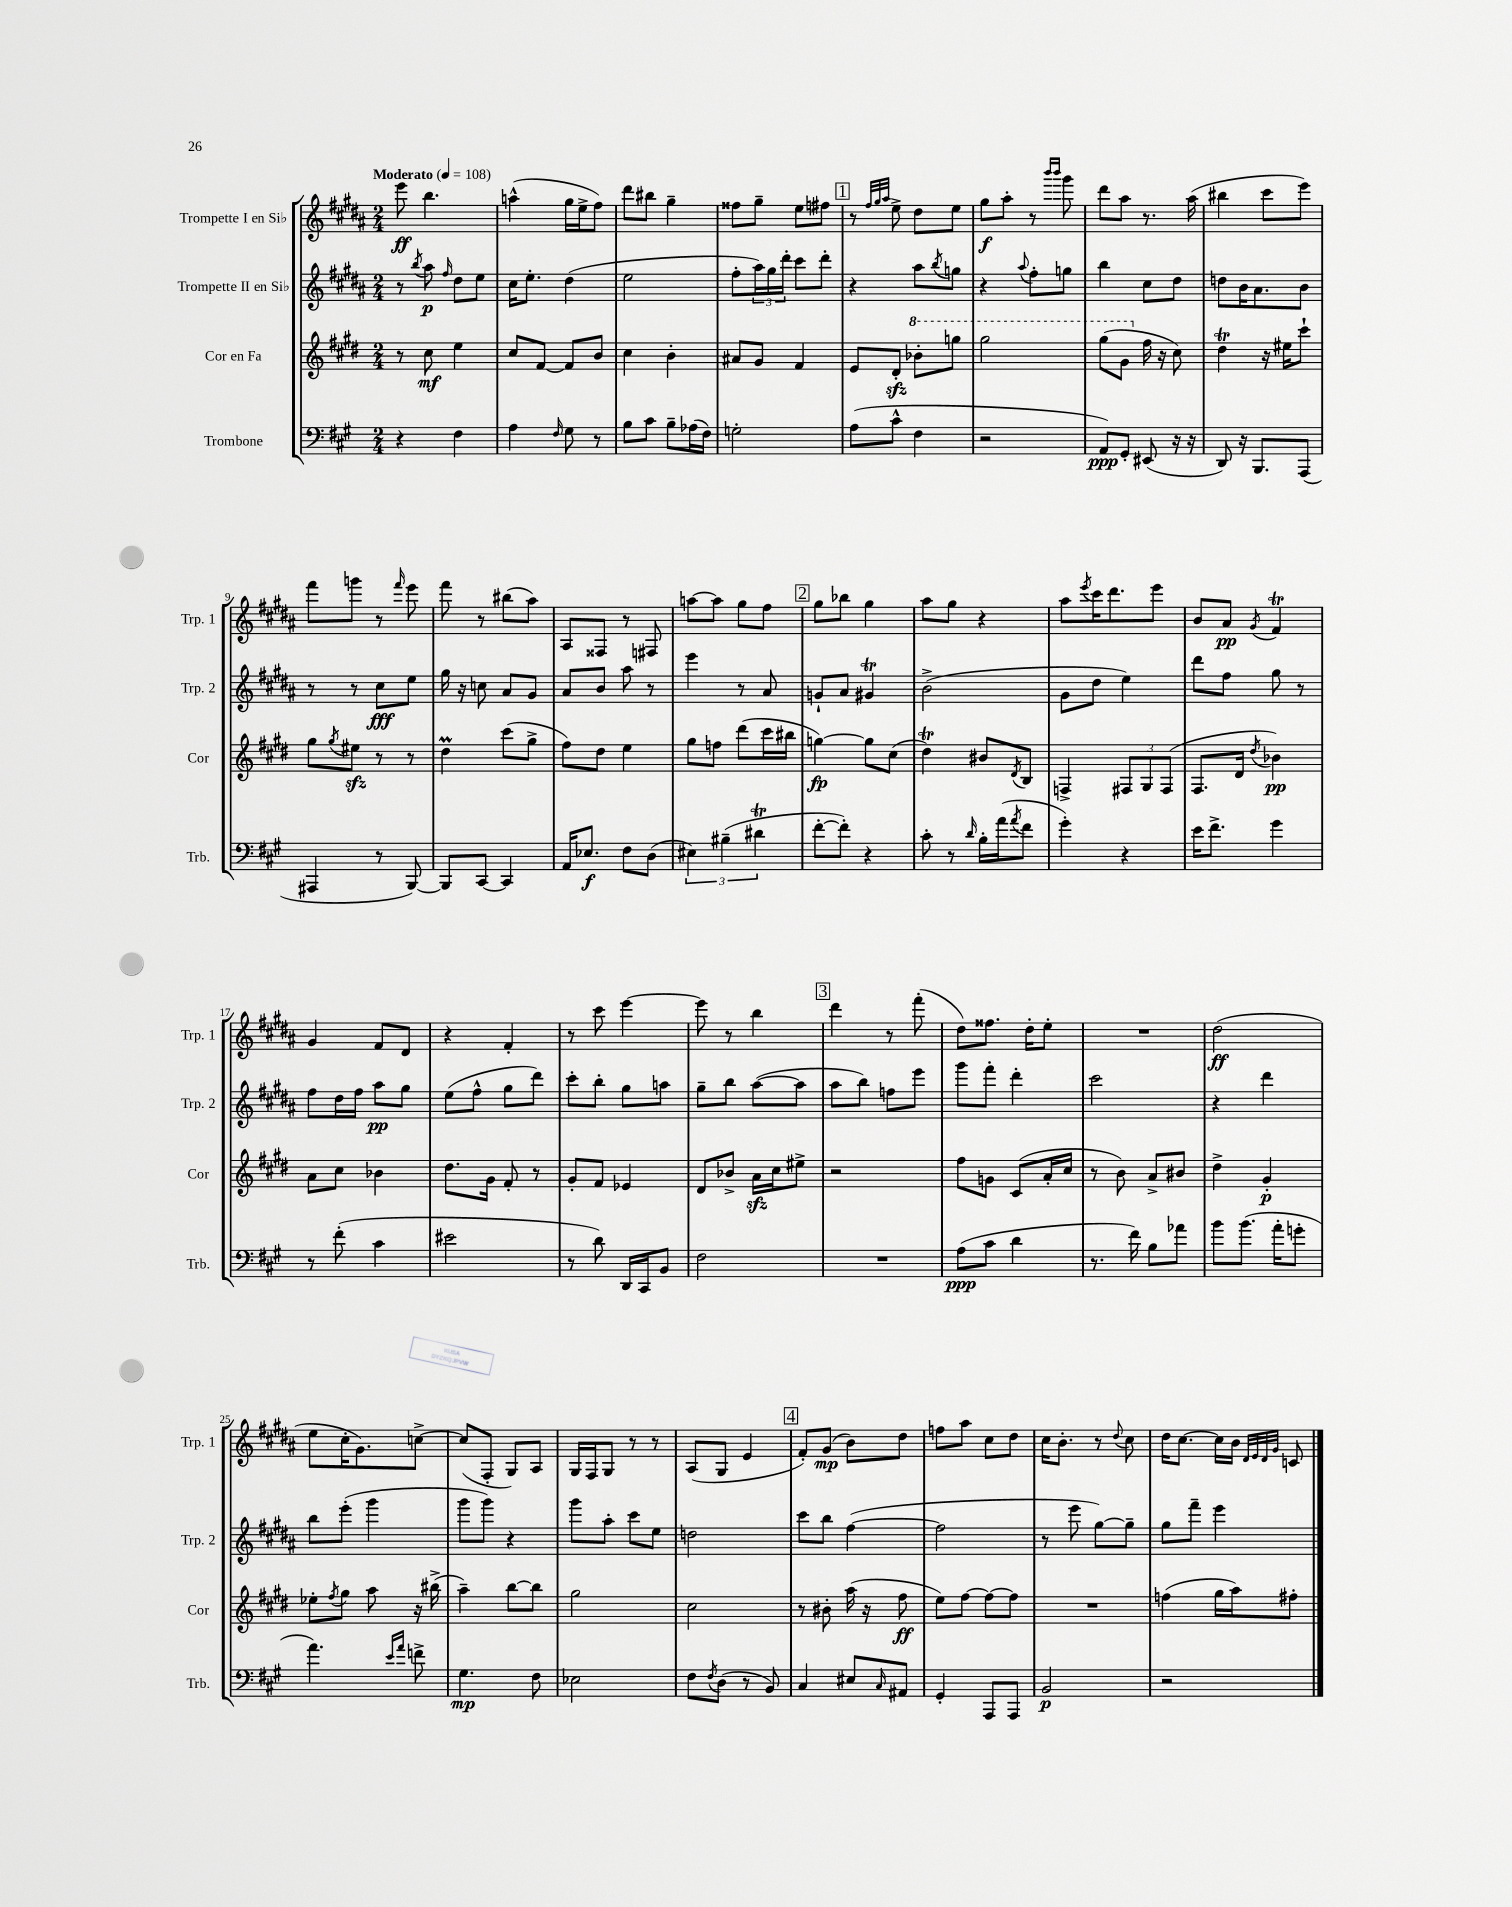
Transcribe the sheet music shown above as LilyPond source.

<<
\new StaffGroup <<
\new Staff = "s0" \with { instrumentName = "Trompette I en Sib" shortInstrumentName = "Trp. 1" } {
    \clef treble \key b \major \numericTimeSignature \time 2/4 \tempo "Moderato" 4 = 108
    e'''8\ff b''4. |
    a''4-^( gis''16 e''16-> fis''8) |
    dis'''8 bis''8 gis''4-- |
    fisis''8 gis''8-- e''8 fis''8 |
    \mark \markup { \box "1" } r8 \grace { fis''32 gis''32 ais''32 } e''8-> dis''8 e''8 |
    gis''8\f ais''8-. r8 \grace { b'''16 b'''16 } gis'''8 |
    dis'''8 ais''8 r8. ais''16( |
    bis''4 cis'''8 e'''8) |
    fis'''8 g'''8 r8 \grace { fis'''16 } e'''8 |
    fis'''8 r8 bis''8( ais''8) |
    ais8 fisis8 r8 fis8 |
    a''8~ a''8 gis''8 fis''8 |
    \mark \markup { \box "2" } gis''8 bes''8 gis''4 |
    ais''8 gis''8 r4 |
    ais''8 \acciaccatura { e'''8 } cis'''16 dis'''8. e'''8 |
    b'8 ais'8\pp \acciaccatura { gis'8 } fis'4\trill |
    gis'4 fis'8 dis'8 |
    r4 fis'4-. |
    r8 cis'''8 e'''4~ |
    e'''8 r8 b''4 |
    \mark \markup { \box "3" } dis'''4 r8 fis'''8-.( |
    dis''8) fisis''8. dis''16-. e''8-. |
    R2 |
    dis''2\ff( |
    e''8 cis''16-. gis'8.) c''8~-> |
    c''8( fis8-. gis8) ais8 |
    gis16 fis16 gis8 r8 r8 |
    ais8( gis8 e'4 |
    \mark \markup { \box "4" } fis'8-.) gis'8\mp( b'8) dis''8 |
    f''8 ais''8 cis''8 dis''8 |
    cis''16 b'8.-. r8 \appoggiatura { dis''8 } cis''8 |
    dis''16 cis''8.~ cis''16 b'16 \grace { dis'32 e'32 dis'32 gis'32 } c'8 \bar "|." |
}
\new Staff = "s1" \with { instrumentName = "Trompette II en Sib" shortInstrumentName = "Trp. 2" } {
    \clef treble \key b \major \numericTimeSignature \time 2/4
    r8 \acciaccatura { b''8 } ais''8\p \grace { fis''16 } dis''8 e''8 |
    cis''16 e''8.-. dis''4( |
    e''2 |
    fis''8-. \tuplet 3/2 { ais''16) gis''16 dis'''16-. } cis'''8 dis'''8-. |
    \mark \markup { \box "1" } r4 ais''8 \acciaccatura { b''8 } g''8 |
    r4 \appoggiatura { ais''8 } fis''8-. g''8 |
    b''4 cis''8 dis''8 |
    d''8 b'16 ais'8. b'8 |
    r8 r8 cis''8\fff e''8 |
    gis''16 r16 c''8 ais'8 gis'8 |
    ais'8 b'8 ais''8 r8 |
    e'''4 r8 ais'8 |
    \mark \markup { \box "2" } g'8-! ais'8 gis'4\trill |
    b'2->( |
    gis'8 dis''8 e''4) |
    dis'''8 fis''8 gis''8 r8 |
    fis''8 dis''16 fis''16 ais''8\pp gis''8 |
    e''8( fis''8-^ gis''8 dis'''8) |
    cis'''8-. b''8-. gis''8 a''8 |
    gis''8-- b''8 ais''8~( ais''8 |
    \mark \markup { \box "3" } ais''8 b''8) f''8 e'''8 |
    gis'''8 fis'''8-. dis'''4-. |
    cis'''2 |
    r4 dis'''4 |
    b''8 e'''8-.( gis'''4 |
    gis'''8 gis'''8) r4 |
    gis'''8 ais''8-. cis'''8 e''8 |
    d''2 |
    \mark \markup { \box "4" } cis'''8 b''8 fis''4~( |
    fis''2 |
    r8 e'''8 gis''8~) gis''8-- |
    gis''8 fis'''8-- e'''4 \bar "|." |
}
\new Staff = "s2" \with { instrumentName = "Cor en Fa" shortInstrumentName = "Cor" } {
    \clef treble \key e \major \numericTimeSignature \time 2/4
    r8 cis''8\mf e''4 |
    cis''8 fis'8~ fis'8 b'8 |
    cis''4 b'4-. |
    ais'8 gis'8 fis'4 |
    \mark \markup { \box "1" } e'8 dis'8-.\sfz \ottava #1 bes''8-. g'''8 |
    gis'''2 |
    gis'''8( gis''8 \ottava #0 fis''16 r16 cis''8) |
    dis''4\trill r16 eis''16 cis'''8-! |
    gis''8 \acciaccatura { gis''8 } eis''8\sfz r8 r8 |
    dis''4\prall cis'''8( gis''8-> |
    fis''8) dis''8 e''4 |
    gis''8 f''8 dis'''8( cis'''16 bis''16 |
    \mark \markup { \box "2" } g''4~\fp) g''8 cis''8( |
    dis''4\trill) bis'8 \acciaccatura { dis'8 } b8 |
    f4-> \tuplet 3/2 { fis8 gis8 fis8( } |
    fis8. dis'16 \acciaccatura { dis''8 } bes'4\pp) |
    a'8 cis''8 bes'4 |
    dis''8. gis'16 fis'8-. r8 |
    gis'8-. fis'8 ees'4 |
    dis'8 bes'8-> a'16\sfz cis''16 eis''8-> |
    \mark \markup { \box "3" } r2 |
    fis''8 g'8 cis'8( a'16-. cis''16 |
    r8 b'8) a'8-> bis'8 |
    dis''4-> gis'4-.\p |
    ees''8-. \acciaccatura { fis''8 } gis''8 a''8 r16 bis''16->( |
    a''4--) b''8~ b''8 |
    gis''2 |
    cis''2 |
    \mark \markup { \box "4" } r8 bis'8-. a''16( r16 fis''8\ff |
    e''8) fis''8~ fis''8~ fis''8 |
    R2 |
    f''4( gis''16 a''16) fis''8-. \bar "|." |
}
\new Staff = "s3" \with { instrumentName = "Trombone" shortInstrumentName = "Trb." } {
    \clef bass \key a \major \numericTimeSignature \time 2/4
    r4 fis4 |
    a4 \grace { fis16 } gis8 r8 |
    b8 cis'8 b8-- aes16( fis16) |
    g2-. |
    \mark \markup { \box "1" } a8( cis'8-^ fis4 |
    r2 |
    a,8\ppp) gis,8-. eis,8( r16 r16 |
    d,8) r16 b,,8. a,,8( |
    ais,,4 r8 b,,8~) |
    b,,8 cis,8~ cis,4 |
    a,16 ees8.\f fis8 d8( |
    \tuplet 3/2 { eis4) bis4--( dis'4\trill } |
    \mark \markup { \box "2" } fis'8~-. fis'8-.) r4 |
    cis'8-. r8 \grace { d'16 } b16-. a'16( \acciaccatura { a'8 } fis'8 |
    gis'4-.) r4 |
    e'16 fis'8.-> gis'4 |
    r8 fis'8-.( cis'4 |
    eis'2 |
    r8 d'8) d,16 cis,16 b,8 |
    fis2 |
    \mark \markup { \box "3" } R2 |
    a8\ppp( cis'8 d'4 |
    r8. fis'16) b8 aes'8 |
    b'8 b'8.( a'16-. g'8-. |
    a'4.) \grace { e'16 a'16 } f'8-> |
    gis4.\mp fis8 |
    ees2 |
    fis8 \acciaccatura { fis8 } d8( r8 b,8) |
    \mark \markup { \box "4" } cis4 eis8 \grace { cis16 } ais,8 |
    gis,4-. a,,8 a,,8 |
    b,2\p |
    r2 \bar "|." |
}
>>
>>
